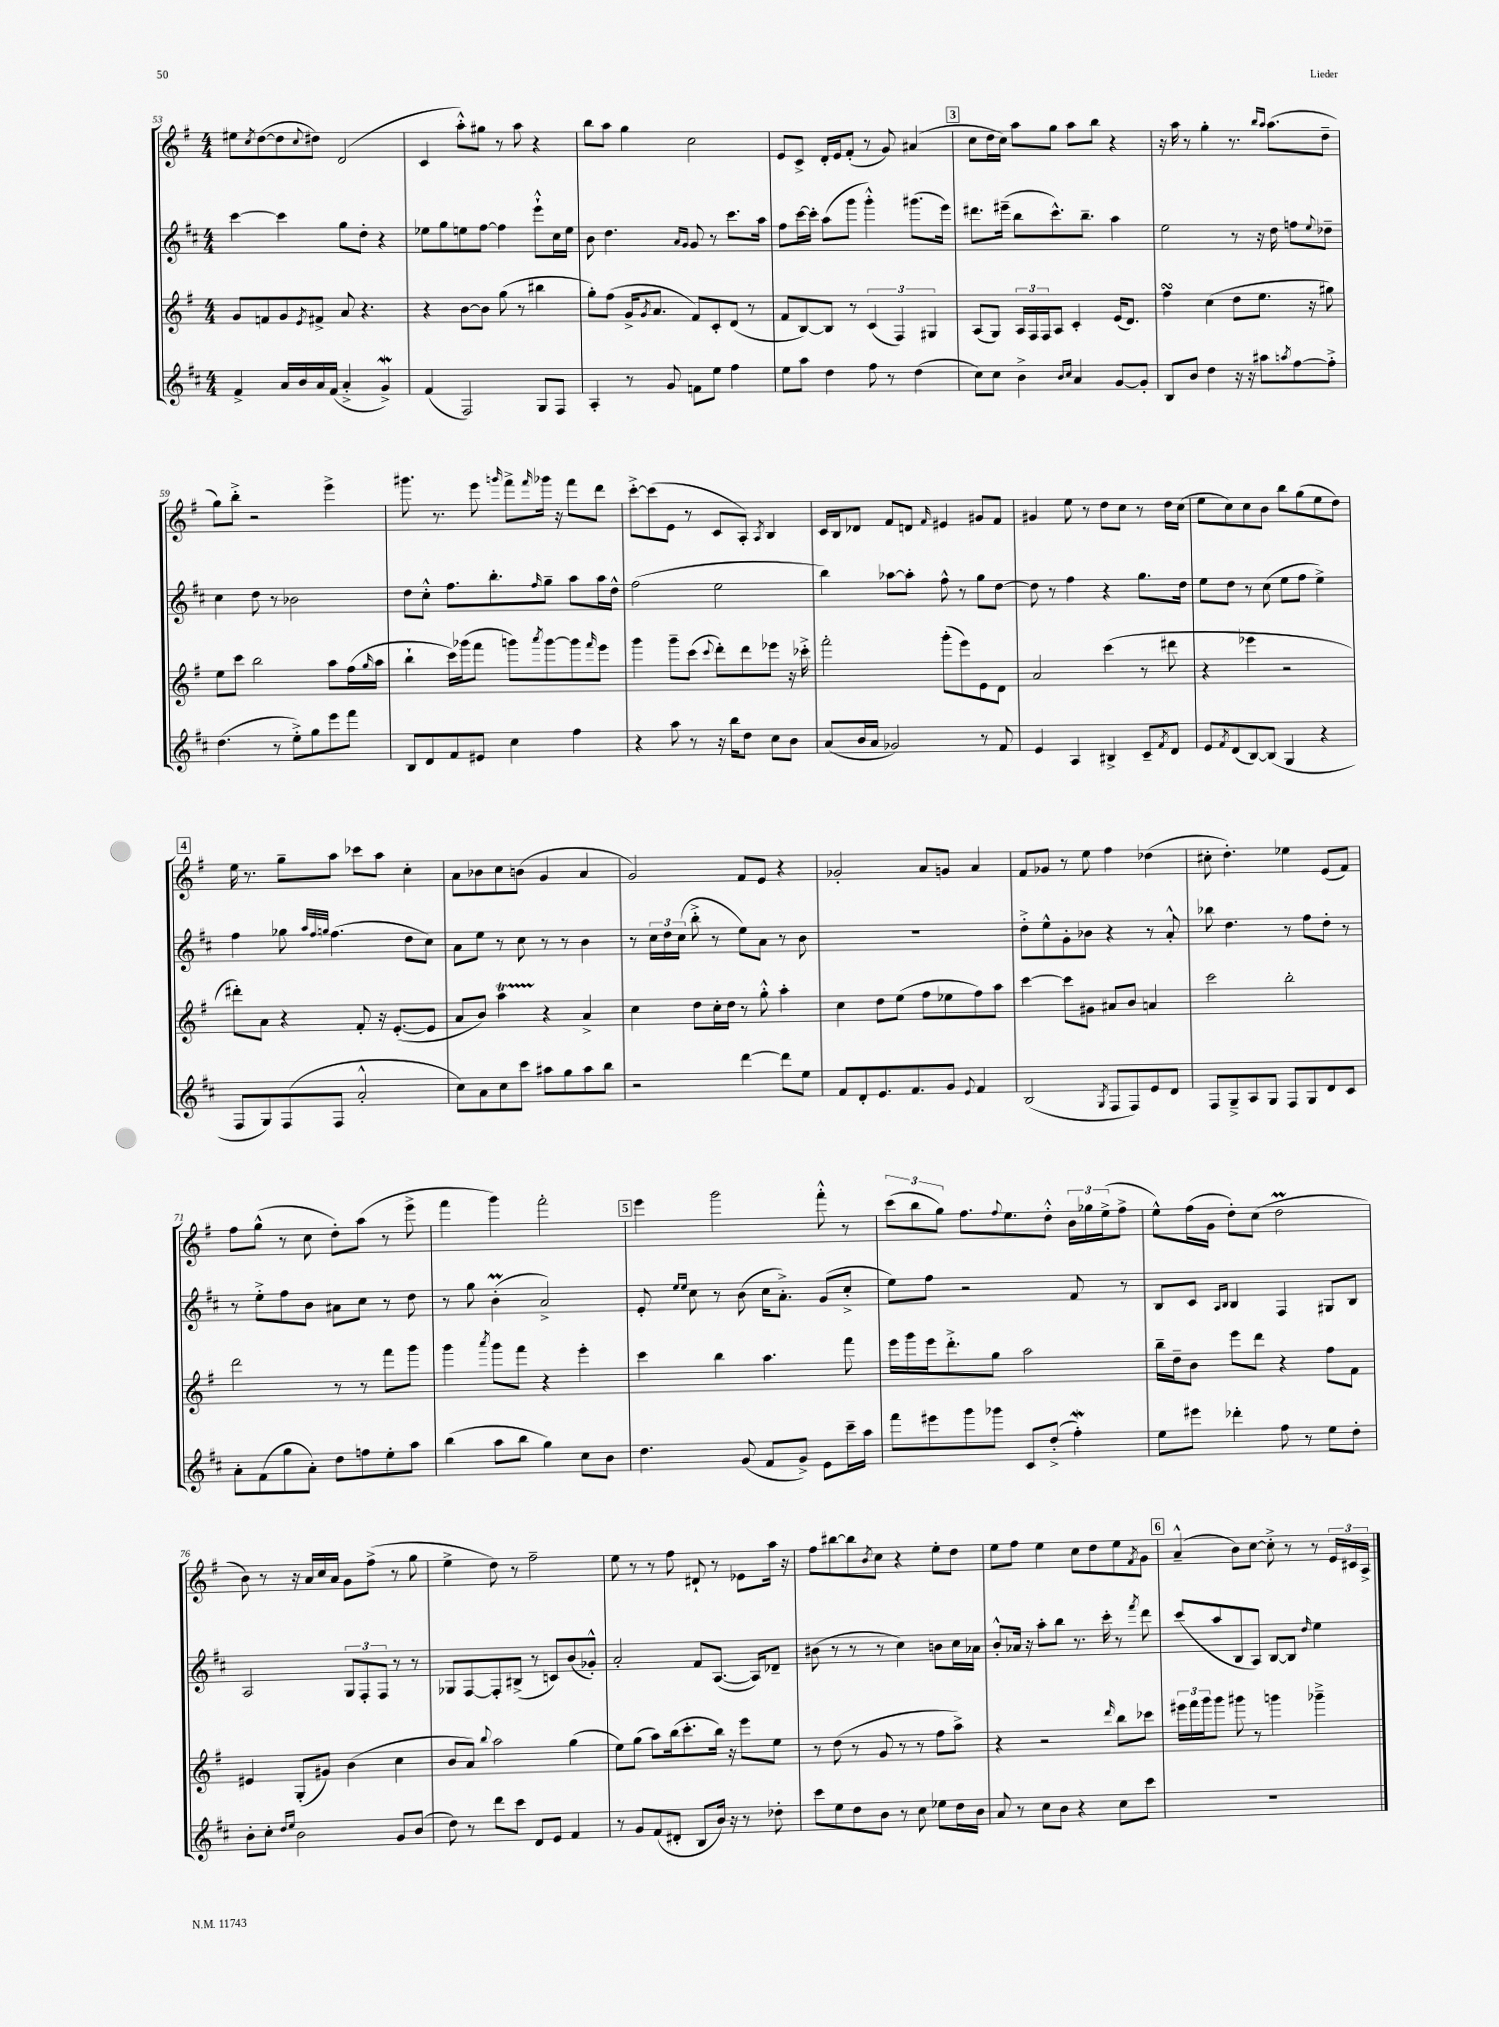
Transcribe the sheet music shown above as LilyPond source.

<<
\new StaffGroup <<
\new Staff = "s0" {
    \clef treble \key g \major \numericTimeSignature \time 4/4
    eis''8 \acciaccatura { c''8 } d''8~( d''8 \appoggiatura { c''8 } dis''8) d'2( |
    c'4 a''8-.-^) gis''8 r8 a''8 r4 |
    b''8 a''8 g''4 c''2 |
    e'8 c'8-> d'16-. e'16 fis'8-.( r8 g'8) ais'4( |
    \mark \markup { \box "3" } c''8 d''16 c''16) a''8 g''8 a''8 b''8 r4 |
    r16 a''16 r8 g''4-. r8. \grace { b''16 a''16 } a''8.( d''8-- |
    g''8) b''8-.-> r2 e'''4-> |
    gis'''8. r8. e'''8 \grace { g'''16 } fis'''8-> \grace { fis'''16 } ges'''16 r16 fis'''8 d'''8 |
    c'''8~-.-> c'''8( e'8 r8 c'8 a8-.) \acciaccatura { a8 } b4 |
    c'16 b16 des'8 fis'8 d'8 \grace { fis'16 } eis'4 gis'8 fis'8 |
    gis'4 e''8 r8 d''8 c''8 r8 d''16 c''16( |
    e''8 c''8) c''8 b'8 b''8 g''8( e''8 d''8) |
    \mark \markup { \box "4" } e''16 r8. g''8-- a''8 ces'''8 a''8 c''4-. |
    a'8 bes'8 c''8 b'8( g'4 a'4 |
    g'2) fis'8 e'8 r4 |
    ges'2-. a'8 g'8 a'4 |
    fis'8 ges'8 r8 e''8 fis''4 des''4( |
    cis''8-. d''4.-.) ees''4 e'8( fis'8) |
    fis''8 g''8-^( r8 c''8 d''8-.) a''8( r8 e'''8-> |
    fis'''4 g'''4) fis'''2-. |
    \mark \markup { \box "5" } e'''4 g'''2 fis'''8-.-^ r8 |
    \tuplet 3/2 { c'''8( b''8 g''8) } fis''8. \appoggiatura { fis''8 } e''8. d''8-.-^ \tuplet 3/2 { b'16 ges''16 e''16->( } fis''8-> |
    e''8-^) fis''16( g'16 d''8-.) c''8( d''2\prall |
    b'8) r8 r16 a'16 c''16 a'16 g'8 fis''8->( r8 g''8 |
    e''4-> d''8) r8 fis''2-- |
    e''8 r8 r8 fis''8 dis'8-! r8 ees'8 a''16 r16 |
    fis''8 bis''8~ bis''8 \acciaccatura { b'8 } c''8 r4 e''8-. d''8 |
    e''8 fis''8 e''4 c''8 d''8 e''8 \acciaccatura { fis'8 } g'8 |
    \mark \markup { \box "6" } a'4---^( b'8) c''8~ c''8-.-> r8 r8 \tuplet 3/2 { e'16 cis'16 a16-> } \bar "|." |
}
\new Staff = "s1" {
    \clef treble \key d \major \numericTimeSignature \time 4/4
    cis'''4~ cis'''4 g''8 d''8-. r4 |
    ees''8 g''8 e''8 fis''8~ fis''4 e'''8-!-^ cis''16 e''16 |
    b'8 d''4. \grace { a'16 g'16 } g'8 r8 cis'''8. a''16 |
    fis''8 cis'''16~ cis'''16-. a''8( g'''8 g'''4-.-^) gis'''8.( e'''16) |
    \mark \markup { \box "3" } dis'''8. eis'''16--( b''8 cis'''8.-^) b''8.-- a''4 |
    e''2 r8 r16 d''16 f''8 \appoggiatura { e''8 } des''8-- |
    cis''4 d''8 r8 bes'2 |
    d''8 cis''8-.-^ fis''8. b''8.-. \grace { fis''16 } g''8-- a''8 a''16 d''16-^ |
    fis''2( e''2 |
    b''4) aes''8~ aes''8-. fis''8-^ r8 g''8 d''8~ |
    d''8 r8 fis''4 r4 g''8. d''16 |
    e''8 d''8 r8 cis''8( e''8 fis''8 e''4->) |
    \mark \markup { \box "4" } fis''4 ges''8 \grace { a''32 fis''32 g''32 } fis''4.( d''8 cis''8) |
    a'8 e''8 r8 cis''8 r8 r8 b'4 |
    r8 \tuplet 3/2 { cis''16 d''16 cis''16( } b''8-.-> r8 e''8) a'8 r8 b'8 |
    R1 |
    d''8-.-> e''8-^ g'8-. bes'8 r4 r8 a'8-.-^ |
    bes''8 d''4. r8 fis''8 d''8-. r8 |
    r8 e''8-.-> fis''8 b'8 ais'8 cis''8 r8 d''8 |
    r8 g''8 b'4-.\prall( a'2->) |
    \mark \markup { \box "5" } e'8-. \grace { e''16 e''16 } cis''8 r8 b'8( cis''16 a'8.-.->) g'8( cis''8-.-> |
    e''8) fis''8 r2 fis'8 r8 |
    b8 cis'8 \grace { a16 b16 } b4 fis4 gis8 b8 |
    a2 \tuplet 3/2 { g8 fis8-. fis8 } r8 r8 |
    ges8 fis8~ fis8-. bis8->( r8 c'8) b'8( ges'8-.-^) |
    a'2-. fis'8 a8.~( a16) des'8-- |
    bis'8( r8 r8 r8 cis''4) b'8 cis''16 aes'16 |
    b'8-.-^ aes'16 r16 a''8-. b''8 r8. cis'''16-. r8 \acciaccatura { fis'''8 } d'''8 |
    \mark \markup { \box "6" } cis'''8( a''8 b8 a8) b8~ b8 \grace { d''16 } e''4 \bar "|." |
}
\new Staff = "s2" {
    \clef treble \key g \major \numericTimeSignature \time 4/4
    g'8 f'8 g'8 \acciaccatura { e'8 } fis'8-> a'8 r4. |
    r4 b'8~ b'8 g''8( r8 bis''4 |
    g''8-.) fis''8( g'16-> \acciaccatura { g'8 } a'8. fis'8) c'8-. d'8( r8 |
    fis'8 b8~) b8 r8 \tuplet 3/2 { c'4( fis4) gis4 } |
    \mark \markup { \box "3" } a8( g8) \tuplet 3/2 { a16 fis16 fis16 } a8 c'4-. e'16( d'8.) |
    fis''4\turn c''4( d''8 e''8. r16 gis''8) |
    e''8 c'''8 b''2 a''8 fis''16( \grace { g''16 } a''16 |
    b''4-! c'''16) ges'''16( fis'''8 g'''8) \acciaccatura { a'''8 } g'''8~ g'''8 \grace { fis'''16 } e'''8 |
    g'''4 g'''8-- c'''8( \appoggiatura { c'''8 } d'''8-.) d'''8 ees'''8 r16 ces'''16-.-> |
    fis'''2-. g'''8-.( e'''8) e'8 d'8 |
    a'2 c'''4( r8 dis'''8 |
    r4 ees'''4 r2 |
    \mark \markup { \box "4" } dis'''8-.) a'8 r4 fis'8-. r16 e'8.~-.( e'8 |
    a'8 b'8) a''4\startTrillSpan r4\stopTrillSpan a'4-> |
    c''4 d''8 c''16-. d''16 r8 g''8-.-^ a''4-. |
    c''4 d''8 e''8( fis''8 ees''8 fis''8) a''8 |
    c'''4~ c'''8 gis'8 ais'8 b'8 a'4 |
    c'''2 b''2-. |
    d'''2 r8 r8 fis'''8 g'''8 |
    g'''4 \acciaccatura { a'''8 } g'''8 fis'''8 r4 e'''4-. |
    \mark \markup { \box "5" } c'''4 b''4 a''4. fis'''8 |
    e'''16 g'''16 e'''16 d'''8.-.-> g''8 a''2 |
    b''16-- d''16-- b'8 e'''8 d'''8 r4 fis''8 fis'8 |
    eis'4 g8-.( gis'8) b'4( c''4 |
    b'8 a'8) \appoggiatura { b''8 } a''2 g''4( |
    e''8) g''8( a''8) b''16( c'''8.-. b''16) r16 e'''8 e''8 |
    r8 d''8( r8 g'8 r8 r8 fis''8 a''8->) |
    r4 r2 \grace { d'''16 } b''8 ces'''8 |
    \mark \markup { \box "6" } \tuplet 3/2 { eis'''16 fis'''16 g'''16 } g'''8 gis'''8 r8 g'''4 ges'''4---> \bar "|." |
}
\new Staff = "s3" {
    \clef treble \key d \major \numericTimeSignature \time 4/4
    fis'4-> a'16 b'16 a'16 fis'16( a'4-.-> g'4->\mordent) |
    fis'4( fis2) g8 fis8 |
    a4-. r8 g'8 f'8 e''8 fis''4 |
    e''8 a''8 d''4 fis''8 r8 d''4( |
    \mark \markup { \box "3" } cis''8) cis''8 b'4-> \grace { b'16 cis''16 } a'4 g'8~ g'8-. |
    b8 b'8 d''4 r16 r16 ais''8 \acciaccatura { a''8 } fis''8~ fis''8-.-> |
    d''4.( r8 e''8-.->) g''8 e'''8 fis'''8 |
    b8 d'8 fis'8 eis'8 cis''4 fis''4 |
    r4 a''8 r8 r16 b''16 d''8 cis''8 b'8 |
    a'8( b'16 a'16 ges'2) r8 fis'8 |
    e'4 a4 bis4-> cis'8-- \acciaccatura { fis'8 } d'8 |
    e'8 \acciaccatura { fis'8 } d'8( b8~) b8( g4 r4 |
    \mark \markup { \box "4" } fis8 g8) fis8( fis8 a'2-.-^ |
    cis''8) a'8 cis''8 cis'''8 ais''8 g''8 ais''8 b''8 |
    r2 d'''4~ d'''8 e''8 |
    fis'8 d'8-. e'8. fis'8. g'8 \appoggiatura { e'8 } fis'4 |
    b2( \acciaccatura { g8 } fis8 fis8) e'8 d'8 |
    fis8 g8---> a8 g8 fis8 g8 d'8 cis'8 |
    a'8-. fis'8( g''8 a'8-.) d''8 f''8 e''8-. a''8 |
    b''4( a''8 b''8 g''4) cis''8 b'8 |
    \mark \markup { \box "5" } d''4. g'8( fis'8 g'8->) e'8 cis'''16-- a''16 |
    fis'''8 eis'''8 g'''8 ges'''8 cis'8 d''8-.->( fis''4-.\mordent) |
    e''8 eis'''8 des'''4-. fis''8 r8 e''8 d''8-. |
    b'8-. cis''8-. \grace { d''16 e''16 } b'2 g'8 b'8( |
    d''8) r8 d'''8 cis'''8 d'8 e'8 fis'4 |
    r8 g'8 fis'8( dis'8-. b8 b'16) r16 r8 des''8-. |
    cis'''8 e''8 d''8 b'8 r8 cis''8 ees''8 d''16 b'16 |
    a'8 r8 cis''8 b'8 r4 cis''8 cis'''8 |
    \mark \markup { \box "6" } R1 \bar "|." |
}
>>
>>
\layout { \context { \Score currentBarNumber = #53 } }
